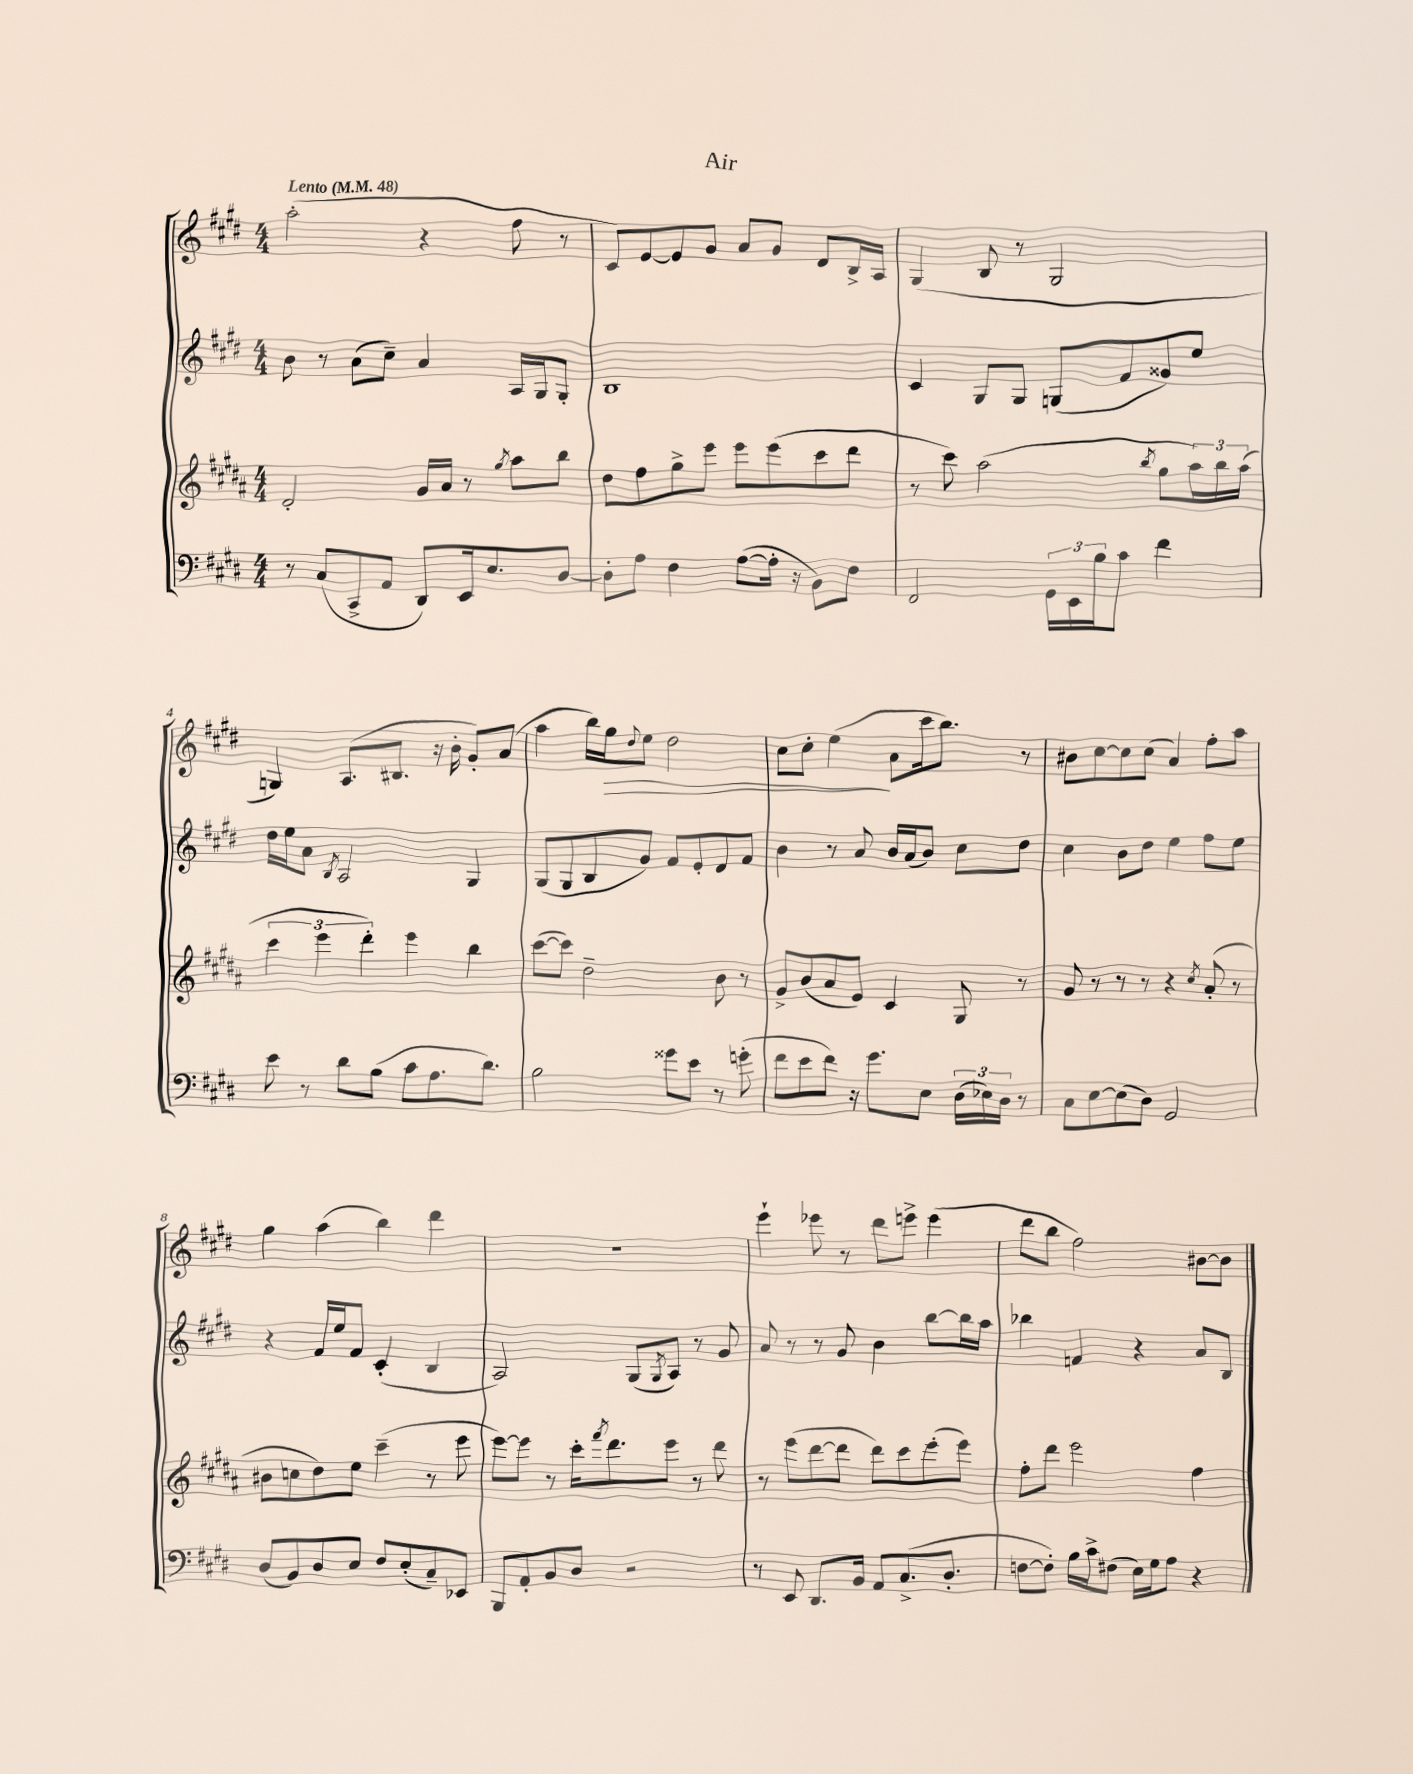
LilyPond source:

\header { title = "Air" }
<<
\new StaffGroup <<
\new Staff = "s0" {
    \clef treble \key e \major \numericTimeSignature \time 4/4 \tempo "Lento" 4 = 48
    a''2-.( r4 fis''8 r8 |
    cis'8) e'8~ e'8 gis'8 a'8 gis'8 dis'8 b16-> a16 |
    gis4( b8 r8 gis2 |
    g4) a8.( bis8. r16 b'16-. gis'8-.) a'8( |
    a''4 b''16) gis''16\> \appoggiatura { dis''8 } e''8 dis''2 |
    cis''8 cis''8-. e''4\!( a'8 cis'''16 b''8.) r8 |
    bis'8 cis''8~ cis''8 cis''8( a'4) fis''8-. a''8 |
    gis''4 a''4( b''4) dis'''4 |
    R1 |
    e'''4-! ees'''8 r8 dis'''8 e'''8-> e'''4( |
    dis'''8 b''8 fis''2) bis'8~ bis'8 \bar "|." |
}
\new Staff = "s1" {
    \clef treble \key e \major \numericTimeSignature \time 4/4
    b'8 r8 a'8( cis''8--) a'4 a16 gis16 gis8-. |
    b1 |
    cis'4 gis8 gis8 g8( fis'8 gisis'8) e''8 |
    dis''16 e''16 a'8 \acciaccatura { b8 } a2 gis4 |
    gis8( gis8 b8 gis'8) fis'8 e'8-. dis'8 fis'8 |
    b'4 r8 a'8 b'16 a'16( b'8) cis''8 dis''8 |
    cis''4 b'8 dis''8 e''4 fis''8 e''8 |
    r4 fis'16 e''16 fis'8 cis'4-.( b4 |
    a2) gis8( \acciaccatura { gis8 } a8) r8 gis'8 |
    a'8 r8 r8 gis'8 b'4 b''8~ b''16 a''16 |
    bes''4 f'4 r4 a'8 b8 \bar "|." |
}
\new Staff = "s2" {
    \clef treble \key b \major \numericTimeSignature \time 4/4
    dis'2-. gis'16 ais'16 r8 \acciaccatura { gis''8 } ais''8 b''8 |
    dis''8 fis''8 gis''8-> e'''8 e'''8 e'''8( cis'''8 dis'''8 |
    r8 cis'''8) ais''2( \acciaccatura { b''8 } gis''8 \tuplet 3/2 { ais''16) b''16 ais''16( } |
    \tuplet 3/2 { cis'''4 e'''4 dis'''4-.) } e'''4 b''4 |
    cis'''8~( cis'''8) dis''2-- b'8 r8 |
    gis'8-> b'8( ais'8 e'8) cis'4 gis8 r8 |
    gis'8 r8 r8 r8 r4 \acciaccatura { cis''8 } ais'8-.( r8 |
    bis'8 c''8 dis''8) e''8 cis'''4--( r8 e'''8 |
    e'''8~) e'''8 r8 cis'''16-. \acciaccatura { fis'''8 } dis'''8. e'''8 r8 dis'''8 |
    r8 e'''8( dis'''8~ dis'''8 dis'''8) cis'''8 e'''8-.( e'''8) |
    fis''8-. dis'''8 e'''2 fis''4 \bar "|." |
}
\new Staff = "s3" {
    \clef bass \key e \major \numericTimeSignature \time 4/4
    r8 cis8( cis,8-> a,8 dis,8) e,16 e8. dis8~ |
    dis8-. a8 fis4 a8~( a16-. r16 b,8) fis8 |
    fis,2 \tuplet 3/2 { gis,16 e,16 b16 } cis'8 fis'4 |
    e'8 r8 dis'8 b8( cis'8 a8. dis'8.) |
    b2 gisis'8 e'8 r8 g'8-.( |
    fis'8 e'8 fis'8) r16 gis'8. e8 \tuplet 3/2 { dis16( ees16) dis16 } r8 |
    cis8 e8~ e8( dis8) gis,2 |
    dis8( b,8) dis8 e8 fis8 e8-.( cis8--) ees,8 |
    b,,8 a,8-. b,8 dis8 r2 |
    r8 e,8 dis,8. b,16 a,8 cis8.->( dis8.-. |
    f8~ f8-.) b16 cis'16-> fis8( e16) gis16 a8 r4 \bar "|." |
}
>>
>>
